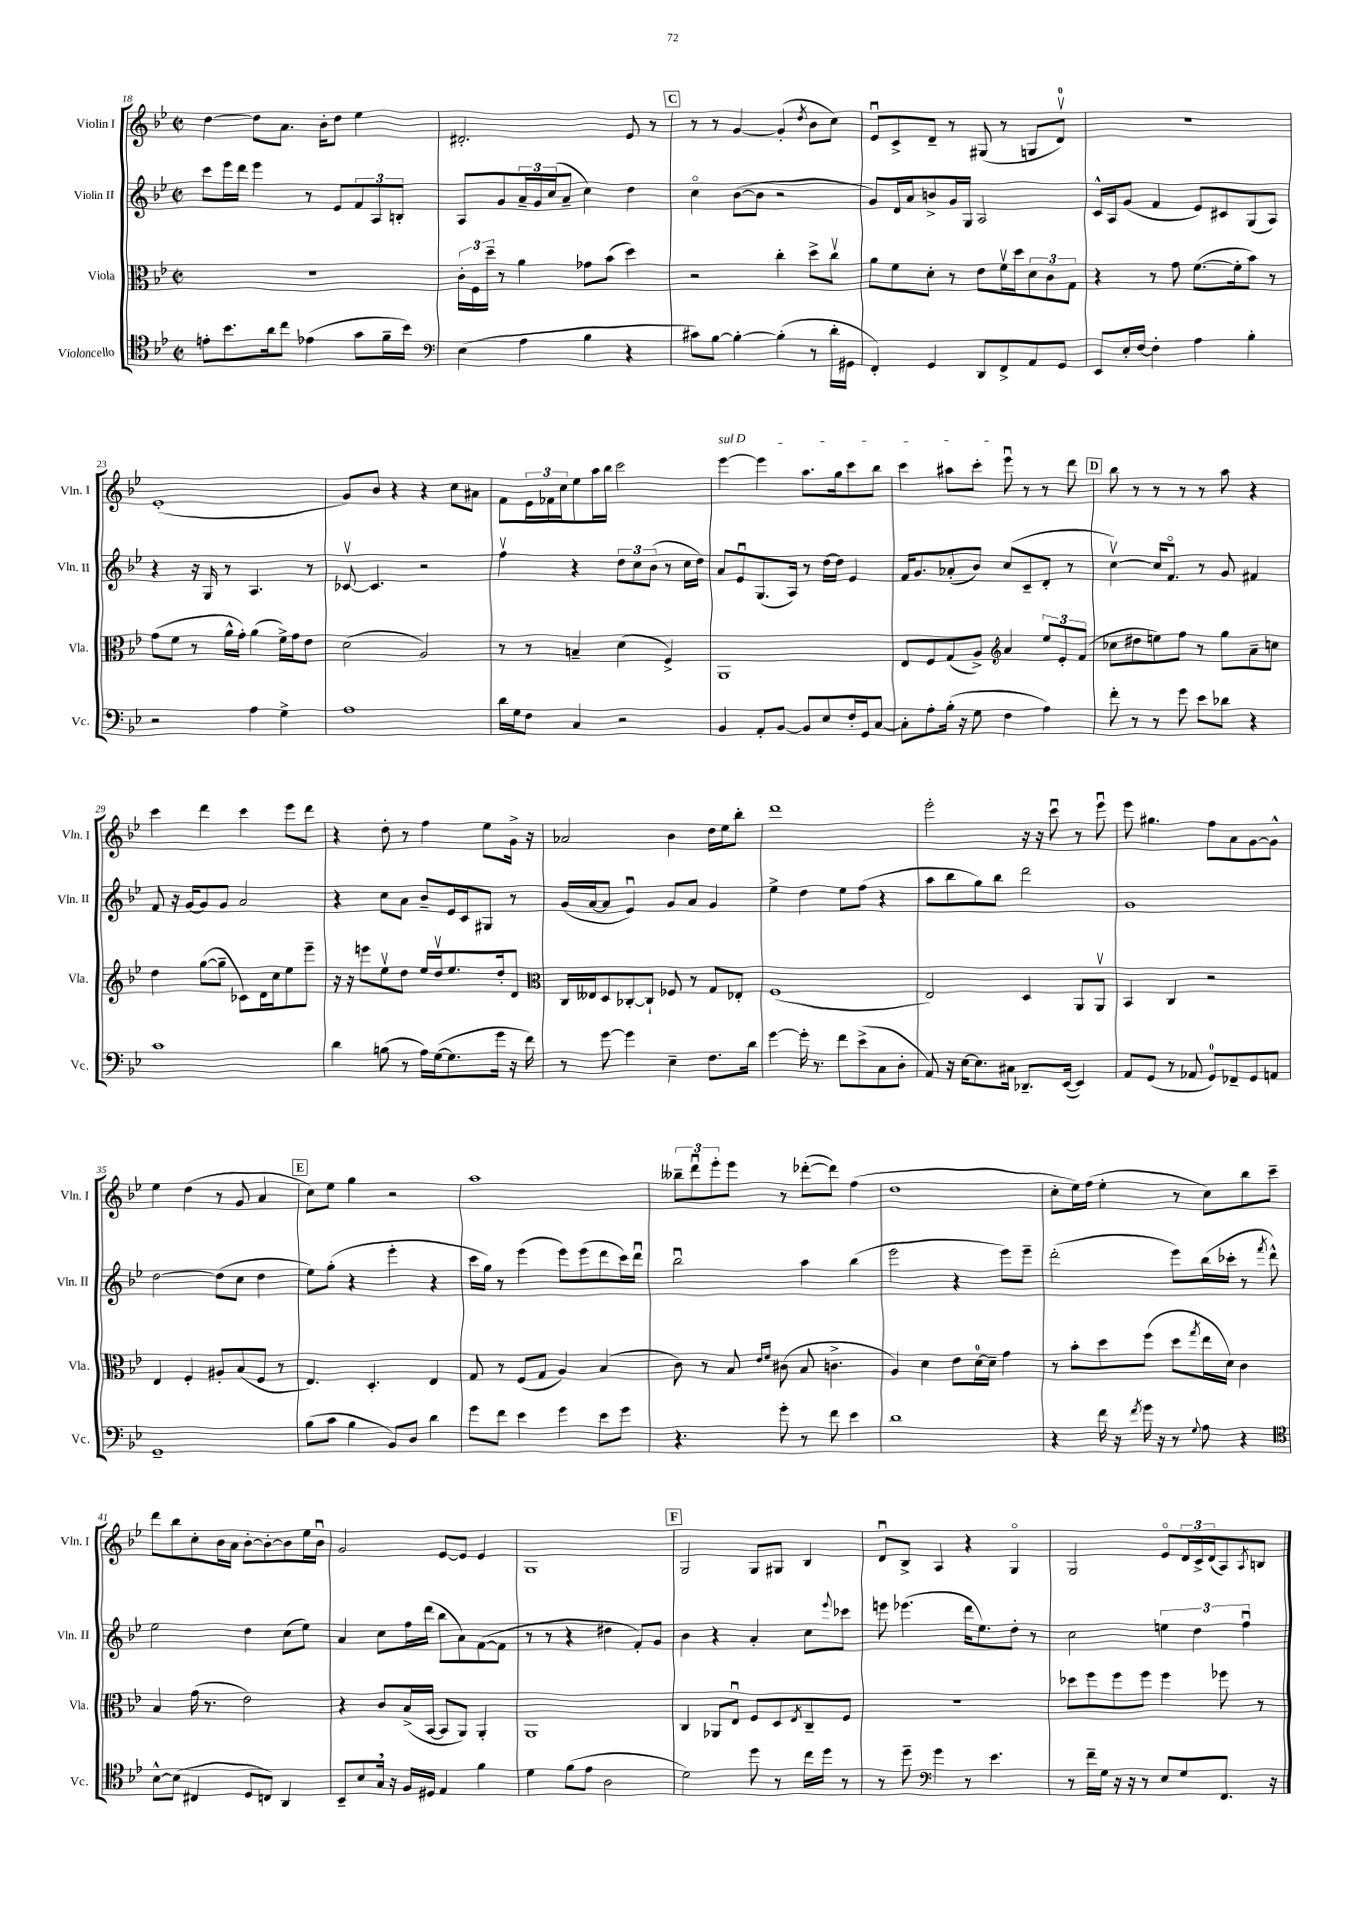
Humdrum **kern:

**kern	**kern	**kern	**kern
*staff4	*staff3	*staff2	*staff1
*clefC4	*clefC3	*clefG2	*clefG2
*k[b-e-]	*k[b-e-]	*k[b-e-]	*k[b-e-]
*M2/2	*M2/2	*M2/2	*M2/2
*met(c|)	*met(c|)	*met(c|)	*met(c|)
8e'	1r	8ccc	[4dd
8.b-	.	16eee-	.
.	.	16ddd	.
.	.	4eee-	8dd]
16a	.	.	.
8cc	.	.	8.a
(4e-	.	8r	.
.	.	.	16b-'
.	.	8e-	8dd
8g	.	12f	4ee-
.	.	12A	.
16f~	.	.	.
.	.	12B'	.
16b-)	.	.	.
=	=	=	=
*clefF4	*	*	*
(4E-	24c'	8A	2.d#'
.	24F	.	.
.	24dd~	.	.
.	8r	8g	.
4A	4a	24a~	.
.	.	24g	.
.	.	(24cc	.
.	.	8a~	.
4B-	8g-	4cc)	.
.	(8b-	.	.
4r	4dd)	4dd	8e-
.	.	.	8r
=	=	=	=
8c#)	2r	4cco	8r
[8B-	.	.	8r
4B-'_	.	([8b-	[4g
.	.	8b-]	.
(4B-']	4cc'	2r	(4g']
.	.	.	8qdd
8r	8dd^	.	8b-
16d'	8ccv	.	8cc)
16GG#	.	.	.
=	=	=	=
4FF')	8a	8g)	8e-u
.	8f	16d	8c^
.	.	16a	.
4GG	8d'	8b^	8d~
.	8r	16g	8r
.	.	16G	.
8DD	8e-	2A	(8G#
8FF^	16fv	.	8r
.	16dd	.	.
8AA	12d	.	8G
.	12c	.	.
8GG	.	.	8dv)
.	12G	.	.
=	=	=	=
8EE-	4r	16c^^	1r
.	.	16A	.
16E-'	.	(8g	.
[16F	.	.	.
4F']	8r	4f	.
.	8g	.	.
4A	([8.f	8e-)	.
.	.	8c#	.
.	16f']	.	.
4B-'	8b-)	(8G	.
.	8r	8A)	.
=	=	=	=
2r	(8g	4r	(1e-'
.	8f	.	.
.	8r	16r	.
.	.	16G	.
.	16a^^	8r	.
.	16g')	.	.
4A	(4a	4.A	.
4G^	16f^)	.	.
.	16g	.	.
.	8e-	8r	.
=	=	=	=
1A	(2d	[8c-v	8g)
.	.	4.c-]	8b-
.	.	.	4r
.	2A)	2r	4r
.	.	.	8cc
.	.	.	8a#
=	=	=	=
16d	8r	4ffv	8f
16G	.	.	.
8F	8r	.	24e-
.	.	.	24f-
.	.	.	24cc
4C	4B~	4r	8ee-
.	.	.	16aa
.	.	.	16bb-
2r	(4d	12dd	2ccc
.	.	12cc	.
.	.	(12b-	.
.	4F^)	8r	.
.	.	16cc	.
.	.	16dd)	.
=	=	=	=
4BB-	1AA	8a	[4eee-
.	.	8e-u	.
8AA'	.	(8.G	4eee-]
[8BB-	.	.	.
.	.	16A)	.
8BB-]	.	8r	8.aa
8E-	.	[16dd	.
.	.	16dd]	16gg
16F'	.	4e-	8ccc
16GG	.	.	.
[8C	.	.	8bb-
=	=	=	=
8C']	8E-	16f	4ccc
.	.	8.g	.
8A'	8F	.	.
(16B-'	(8G	(8a-'	8aa#
16r	.	.	.
8G	8A^)	8b-)	8ccc'
*	*clefG2	*	*
4F	4a	(8cc	8eee-u
.	.	8c~	8r
4A)	12ee-	8d'	8r
.	12e-'	.	.
.	.	8r	8ddd
.	(12f	.	.
=	=	=	=
8f'	8cc-	[4ccv)	8bb-
8r	8dd#	.	8r
8r	8ee)	16cc]	8r
.	.	8.fo	.
8g	8ff	.	8r
8e-	8r	8r	8r
8d-	8gg	8g	8aa
4r	8a~	4f#	4r
.	8cc	.	.
=	=	=	=
1c	4dd	8f	4ccc
.	.	16r	.
.	.	[16g	.
.	([8gg	8g]	4ddd
.	8gg~]	8g	.
.	8c-)	2a	4ccc
.	16d	.	.
.	16cc	.	.
.	8ee-	.	8eee-
.	8eee-~	.	8ddd
=	=	=	=
4d	16r	4r	4r
.	16r	.	.
.	8eee	.	.
(8B	8ee-v	8cc	8dd'
8r	8dd	8a	8r
16A)	16ee-	8b-~	4ff
([16G	16ddv	.	.
8.G]	8.ee-	16e-	.
.	.	16c	.
.	.	8G#	8ee-
16g	16dd'	.	.
16r	8d	8r	16g^
16f)	.	.	16r
=	=	=	=
*	*clefC3	*	*
8r	16C	(16g	2a-
.	16E--	[16a	.
[8g	8D	8a]	.
4g]	[8C-'	4e-u)	.
.	8C-`]	.	.
4E-~	8F-	8g	4b-
.	8r	8a	.
8.F	8G	4g	16dd
.	.	.	16ee-
.	8E-'	.	8bb-'
16d	.	.	.
=	=	=	=
[4g	(1F	4ee-^	1ddd
16g']	.	4dd	.
8.r	.	.	.
8f	.	8ee-	.
(8e-^	.	(8ff	.
8C	.	4r	.
8D'	.	.	.
=	=	=	=
8AA)	2E-)	8aa	2eee-'
16r	.	8bb-	.
[16E-	.	.	.
8.E-]	.	8gg)	.
.	.	8bb-	.
16C#	.	.	.
8.DD-~	4D	2ddd	16r
.	.	.	16r
.	.	.	8cccu
([16EE-	.	.	.
4EE-])	8AA	.	8r
.	8AAv	.	8eee-u
=	=	=	=
8AA	4BB-	1g	8eee-
(8GG	.	.	4.gg#
8r	4C	.	.
8AA-	.	.	.
8GG)	2r	.	8ff
8FF-~	.	.	8a
8GG	.	.	[8g
8AA	.	.	8g^^]
=	=	=	=
1GG~	4E-	[2dd	4ee-
.	4F'	.	(4dd
.	8A#'	(8dd]	8r
.	(8B-	8cc	8g
.	8F	4dd	4a
.	8r	.	.
=	=	=	=
(8B-	4.E-)	8ee-)	8cc)
8c	.	(8gg'	8ee-
4B-	.	4r	4gg
.	4.D'	.	.
8BB-)	.	4eee-'	2r
8D	.	.	.
4d	4E-	4r	.
=	=	=	=
8g	8G	16ccc	1aa
.	.	16gg)	.
8f	8r	8r	.
4e-	(8F	(4eee-	.
.	8G	.	.
4g	4A)	8eee-)	.
.	.	(8eee-	.
8e-	(4B-	8ddd	.
8g	.	16ccc)	.
.	.	16dddu	.
=	=	=	=
4.r	8c)	2bb-u	12bb--~
.	.	.	12dddu
.	8r	.	.
.	.	.	12eee-'
.	8B-	.	8eee-
.	16qqe-	.	.
.	16qqf	.	.
8g'	(8c#	.	8r
8r	8B-	4aa	([8ddd-'
8f	4.c^	.	8ddd-])
4e-	.	(4bb-	(4ff
=	=	=	=
1d	4A)	2eee-	1dd
.	4d	.	.
.	8e-	4r	.
.	[16d	.	.
.	16d~]	.	.
.	4g	8eee-)	.
.	.	8eee-~	.
=	=	=	=
4r	8r	(2ddd'	8cc'
.	8b-'	.	16ee-)
.	.	.	(16ff
16f	8dd	.	4ee-'
16r	.	.	.
8qf	.	.	.
16g	(8ff	.	.
16r	.	.	.
8r	8dd	8eee-)	8r
8qqG	8qgg	.	.
8A	16ee-	(16bb-	8cc)
.	16d)	16ccc-'	.
4r	4c	8r	8bb-
.	.	8qfff	.
.	.	8ddd^^)	8ccc~
=	=	=	=
*clefC4	*	*	*
[8B-^^	4B-	2ee-	8ddd
(8B-]	.	.	8bb-
4C#	(16g	.	8cc'
.	8.r	.	.
.	.	.	16b-
.	.	.	16a
8D	2e-)	4dd	[8b-'
8C)	.	.	8b-'_
4AA	.	(8cc	8b-]
.	.	8ee-)	16ee-
.	.	.	16b-u
=	=	=	=
8BB-~	4r	4a	2g
8B-	.	.	.
16G	8c	8cc	.
16r	.	.	.
16F	(16B-^	16ff	.
16D#	[16BB-	(16ddd	.
4E-	8BB-]	8bb-	[8e-
.	8AA)	8a)	8e-]
4f	4AA'	([8f	4e-
.	.	8f]	.
=	=	=	=
4d	1AA	8r	1G
.	.	8r	.
(8f	.	4r	.
8e-	.	.	.
2A	.	4dd#	.
.	.	8f')	.
.	.	8g	.
=	=	=	=
2d)	4C	4b-	2G
.	8AA-	4r	.
.	8E-u	.	.
8dd	8F	4a'	8G
8r	8D	.	8G#
.	8qE-	.	.
16cc	8C~	8cc	4B-
16dd	.	.	.
.	.	8qqeee-	.
8r	8F	8ccc-	.
=	=	=	=
8r	1r	8eee	8du
8dd~	.	(4.eee-	8B-^
*clefF4	*	*	*
4g	.	.	4A
8r	.	16ddd	4r
.	.	8.ee-)	.
4.e-	.	.	.
.	.	8dd'	4Go
.	.	8r	.
=	=	=	=
8r	8dd-	2cc	2G
16f~	8ff	.	.
16G	.	.	.
16r	8ff	.	.
16r	.	.	.
8r	8ff	.	.
8E-	4ff	6ee	8e-o
8G	.	.	24d
.	.	6dd	24c^
.	.	.	(24d
8.FF	8ff-	.	8A)
.	.	6ffu	.
.	.	.	8qA
.	8r	.	8B
16r	.	.	.
==	==	==	==
*-	*-	*-	*-
